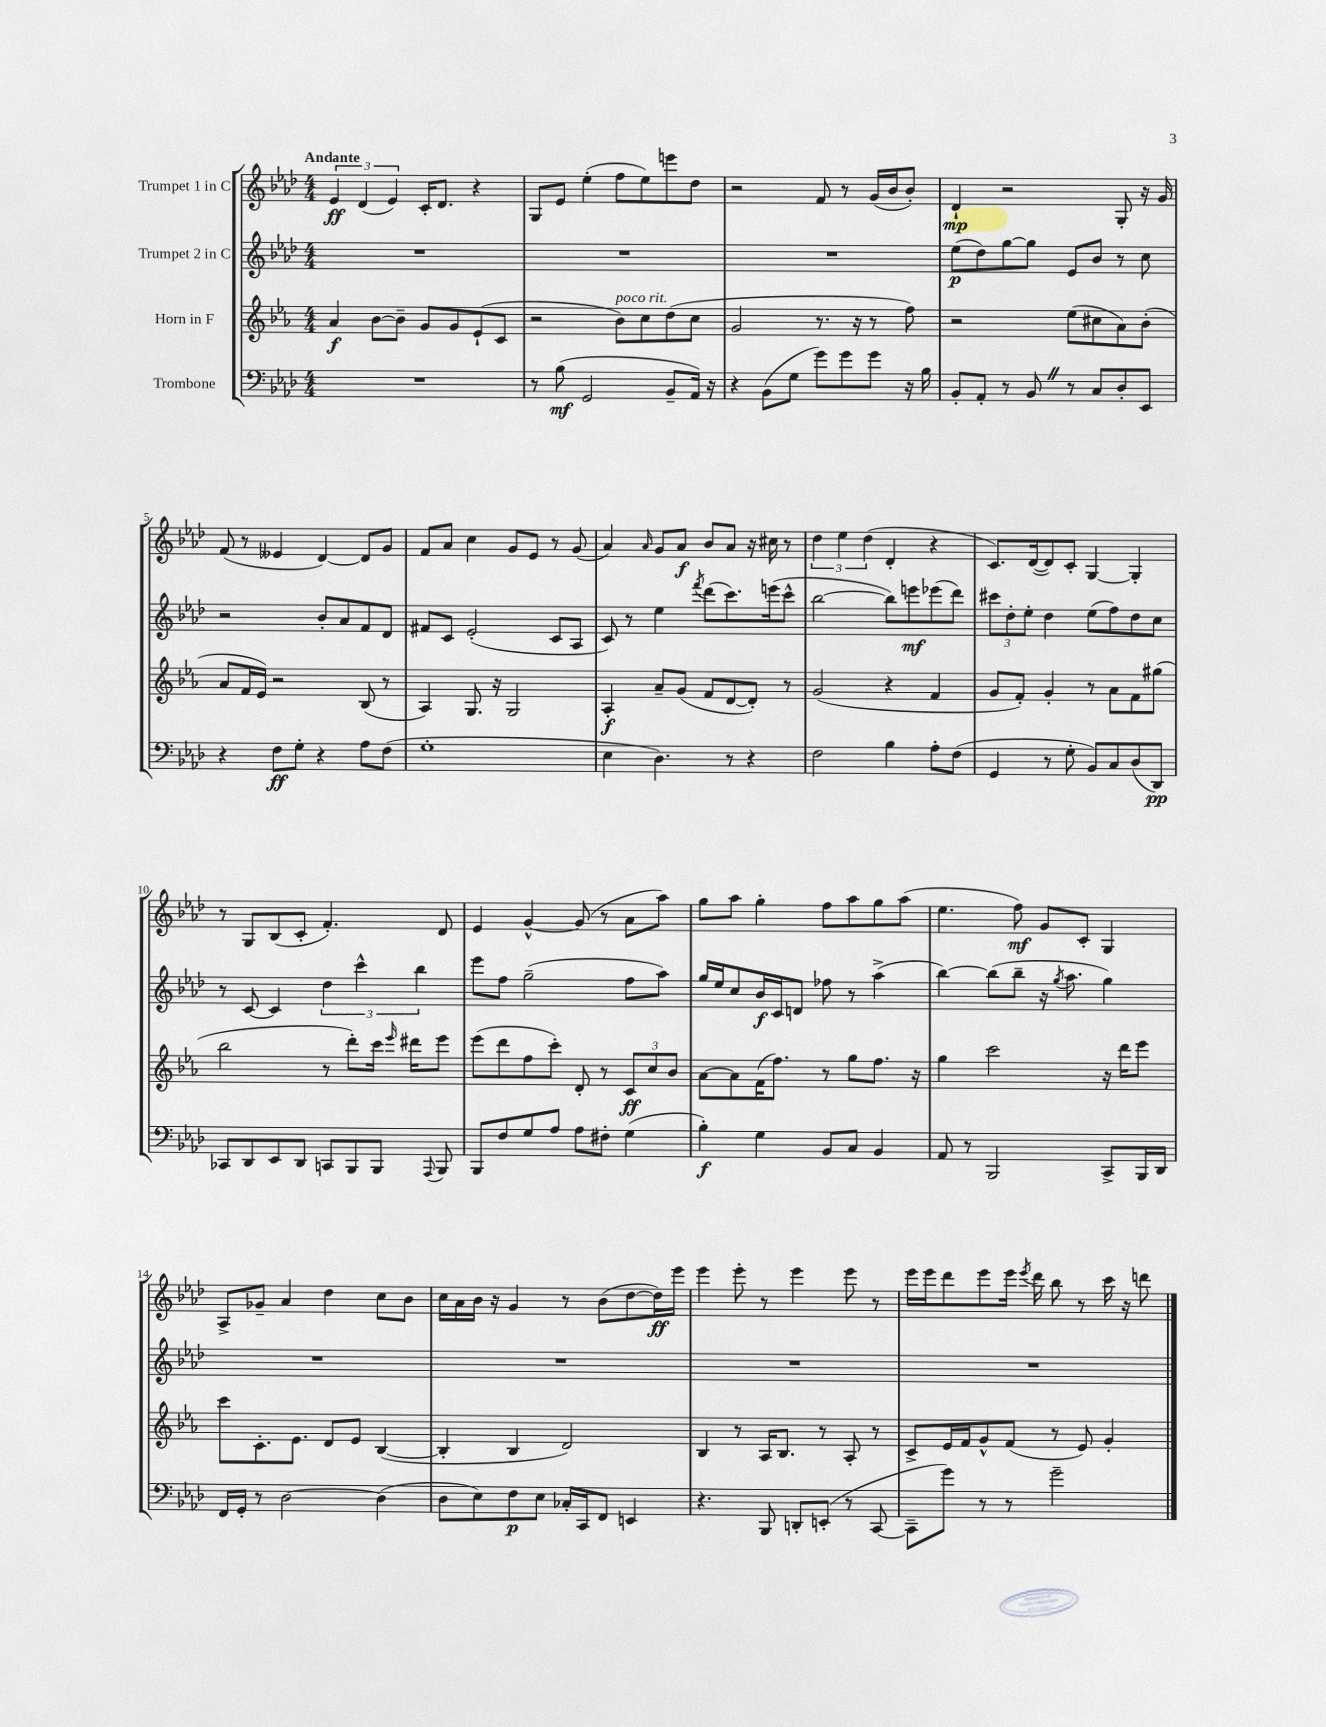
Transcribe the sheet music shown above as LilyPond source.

<<
\new StaffGroup <<
\new Staff = "s0" \with { instrumentName = "Trumpet 1 in C" } {
    \clef treble \key aes \major \numericTimeSignature \time 4/4 \tempo "Andante"
    \autoBeamOff \tuplet 3/2 { ees'4\ff des'4( ees'4) } c'16[-. des'8.] r4 |
    g8[ ees'8] ees''4-.( f''8[ ees''8) e'''8 des''8] |
    r2 f'8 r8 g'16[( bes'16 bes'8]-.) |
    des'4-!\mp r2 g8-. r16 g'16 |
    f'8( r8 eeses'4 des'4~) des'8[ g'8] |
    f'8[ aes'8] c''4 g'8[ ees'8] r8 g'8( |
    aes'4) \grace { aes'16 } g'8[ aes'8]\f bes'8[ aes'8] r16 cis''16 r8 |
    \tuplet 3/2 { des''4 ees''4 des''4( } des'4-. r4 |
    c'8.[) des'16~( des'8) c'8]-. g4~ g4-. |
    r8 g8[ bes8( c'8]-. f'4.-.) des'8 |
    ees'4 g'4~-^ g'8( r8 aes'8[ aes''8]) |
    g''8[ aes''8] g''4-. f''8[ aes''8 g''8 aes''8]( |
    ees''4. f''8\mf) g'8[ c'8]-. g4 |
    aes8[-> ges'8]-- aes'4 des''4 c''8[ bes'8] |
    c''16[ aes'16 bes'16] r16 g'4 r8 bes'8[( des''8~ des''16\ff) ees'''16] |
    ees'''4 ees'''8-. r8 ees'''4 ees'''8 r8 |
    ees'''16[ ees'''16 des'''8 ees'''8 ees'''16] \acciaccatura { ees'''8 } des'''16 bes''8 r8 c'''16 r16 d'''8 \bar "|." |
}
\new Staff = "s1" \with { instrumentName = "Trumpet 2 in C" } {
    \clef treble \key aes \major \numericTimeSignature \time 4/4
    \autoBeamOff R1 |
    R1 |
    R1 |
    ees''8[\p( des''8) g''8~ g''8] ees'8[ bes'8] r8 c''8 |
    r2 bes'8[-. aes'8 f'8 des'8] |
    fis'8[ c'8] ees'2-.( c'8[ aes8] |
    c'8) r8 ees''4 \acciaccatura { f'''8 } des'''8[( c'''8.) e'''16( c'''8]-^ |
    bes''2~ bes''8[) e'''8\mf ees'''8( des'''8]) |
    \tuplet 3/2 { cis'''8[ des''8-. ees''8]-. } des''4 ees''8[( f''8) des''8 c''8] |
    r8 c'8~ c'4 \tuplet 3/2 { des''4 c'''4-^ bes''4 } |
    ees'''8[ f''8] g''2--( f''8[ aes''8]) |
    g''16[ ees''16 c''8 bes'16\f c'16 d'8] fes''8 r8 aes''4->( |
    bes''4~) bes''8[( bes''8]-- r16 \acciaccatura { g''8 } aes''8. g''4) |
    R1 |
    R1 |
    R1 |
    R1 \bar "|." |
}
\new Staff = "s2" \with { instrumentName = "Horn in F" } {
    \clef treble \key ees \major \numericTimeSignature \time 4/4
    \autoBeamOff aes'4\f bes'8[~ bes'8]-- g'8[ g'8 ees'8-!( c'8] |
    r2 bes'8[^\markup { \italic "poco rit." }) c''8 d''8( c''8] |
    g'2 r8. r16 r8 f''8) |
    r2 ees''8[( cis''8 aes'8) bes'8]-.( |
    aes'8[ f'16 ees'16]) r2 bes8( r8 |
    aes4) g8. r16 g2 |
    aes4-.\f aes'8[-- g'8]( f'8[ d'8~ d'8]-.) r8 |
    g'2( r4 f'4 |
    g'8[ f'8]-.) g'4-. r8 aes'8[ f'8 gis''8]( |
    bes''2 r8 d'''8[-.) c'''16] \grace { ees'''16 } dis'''16[ ees'''8] |
    ees'''8[( d'''8 f''8 c'''8]-.) d'8-. r8 \tuplet 3/2 { c'8[\ff c''8 bes'8] } |
    aes'8[~ aes'8 f'16( f''8.]) r8 g''8[ f''8.] r16 |
    g''4 c'''2 r16 d'''16[ ees'''8] |
    c'''8[ c'8.-. ees'8.] d'8[ ees'8] bes4~( |
    bes4-. bes4 d'2) |
    bes4 r8 aes16[ bes8.] r8 aes8-. r8 |
    c'8[-> ees'16 f'16 g'8-^ f'8]( r8 ees'8) g'4-. \bar "|." |
}
\new Staff = "s3" \with { instrumentName = "Trombone" } {
    \clef bass \key aes \major \numericTimeSignature \time 4/4
    \autoBeamOff R1 |
    r8 bes8\mf( g,2 bes,8[-- aes,16]) r16 |
    r4 bes,8[( g8] g'8[) g'8 g'8] r16 bes16 |
    bes,8[-. aes,8]-. r8 bes,8 \once \override BreathingSign.text = \markup { \musicglyph "scripts.caesura.straight" } \breathe r8 c8[ des8-. ees,8] |
    r4 f8[\ff g8]-. r4 aes8[ f8]( |
    g1-. |
    ees4 des4.) r8 r4 |
    f2 bes4 aes8[-. f8]( |
    g,4 r8 g8-. bes,8[) c8 des8( des,8]\pp) |
    ces,8[ des,8 ees,8 des,8] c,8[ bes,,8 bes,,8] \appoggiatura { aes,,8 } bes,,8 |
    bes,,8[ f8 g8 aes8] aes8[ fis8]-. g4( |
    bes4-.\f) g4 bes,8[ c8] bes,4 |
    aes,8 r8 bes,,2 c,8[-> bes,,16 des,16] |
    f,16[ g,16]-. r8 des2~ des4( |
    des8[ ees8) f8\p ees8] ces16[-. c,16 f,8] e,4 |
    r4. bes,,8 d,8[-. e,8]-.( r8 c,8~ |
    c,8[-- g'8]) r8 r8 g'2-- \bar "|." |
}
>>
>>
